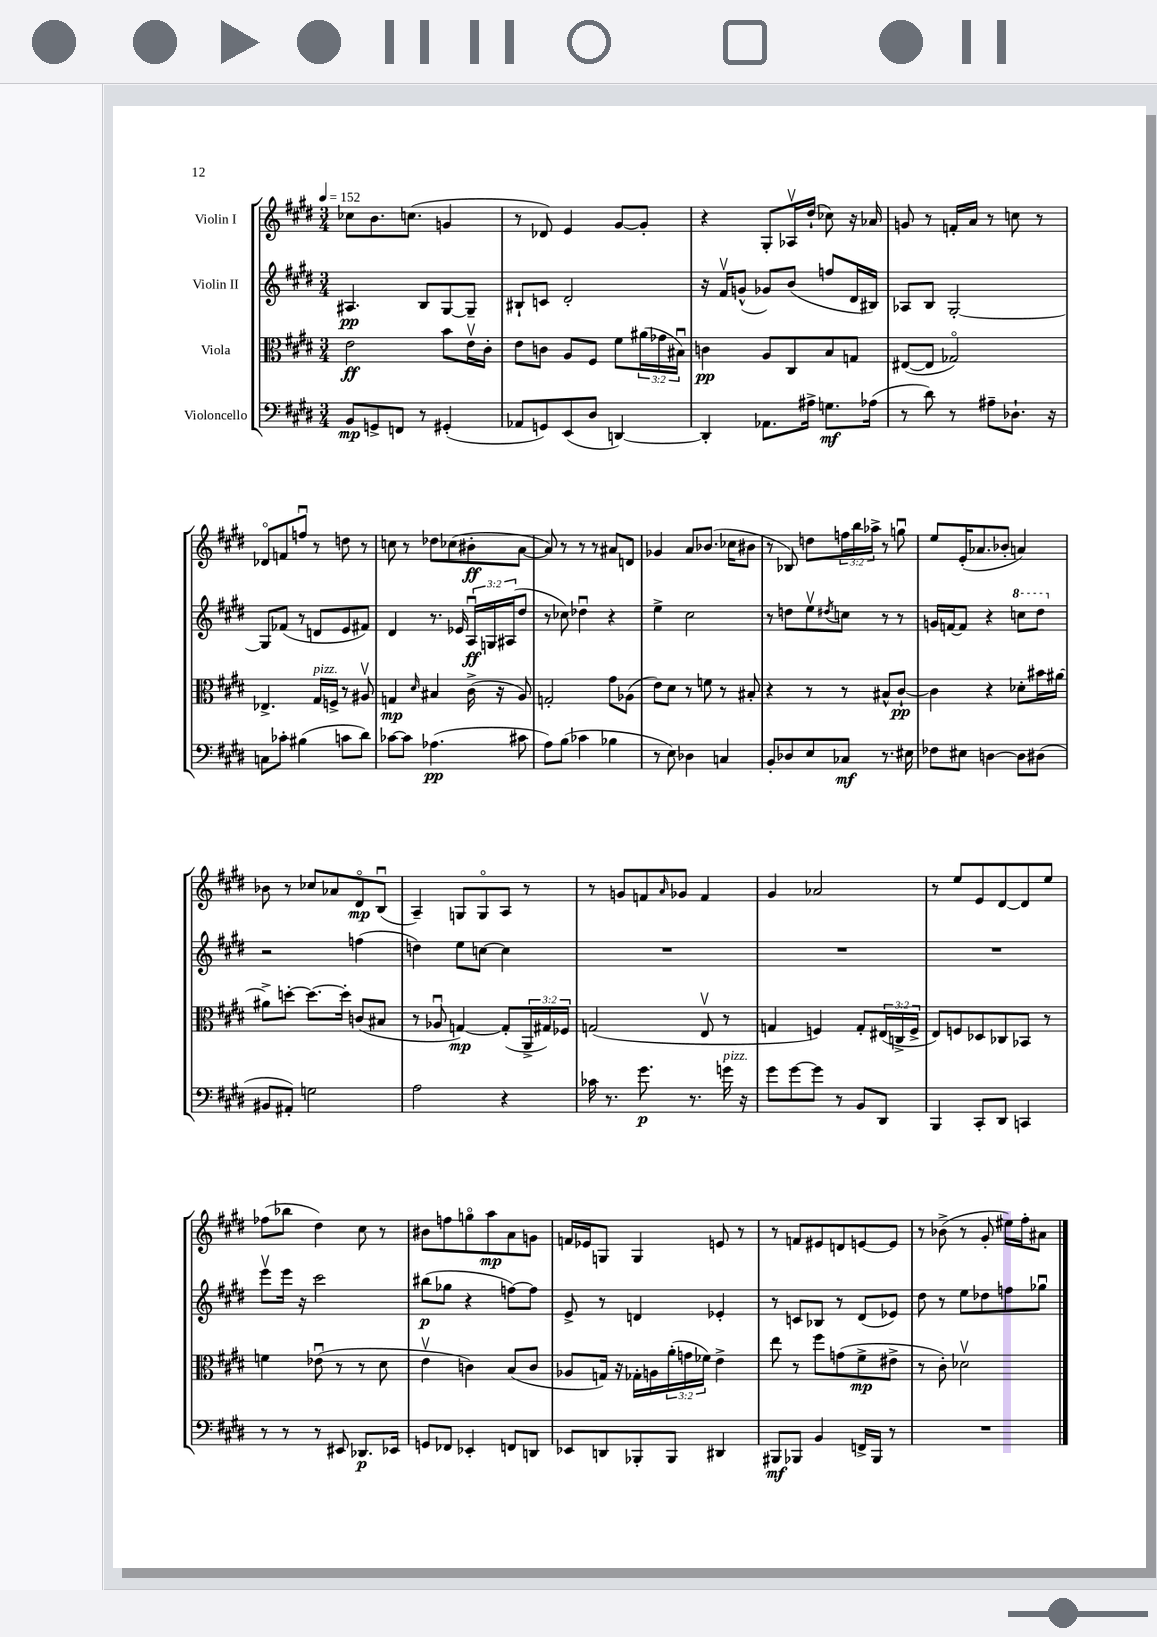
<<
\new StaffGroup <<
\new Staff = "s0" \with { instrumentName = "Violin I" } {
    \clef treble \key e \major \numericTimeSignature \time 3/4 \override Staff.TupletNumber.text = #tuplet-number::calc-fraction-text \tempo 4 = 152
    ces''8 b'8. c''8.( g'4 |
    r8 des'8) e'4 gis'8~ gis'8-. |
    r4 gis8-. aes16\upbow dis''16-!( ces''8) r16 aes'16 |
    g'8 r8 f'16-. a'16 r8 c''8 r8 |
    des'8\flageolet f'8 f''8\downbow r8 d''8 r8 |
    c''8 r8 des''8 ces''8( bis'8-.\ff a'8~ |
    a'8) r8 r8 r8 ais'8 d'8 |
    ges'4 a'8 bes'8.( ces''16 bis'8 |
    r8 bes8) d''8 \tuplet 3/2 { f''16 b''16 aes''16-> } r8 g''8\downbow |
    e''8 e'16-.( aes'8. bes'8-. a'4) |
    bes'8 r8 ces''8 aes'8 dis'8\flageolet\mp b8\downbow( |
    a4--) g8 g8\flageolet a8 r8 |
    r8 g'8 f'8 \grace { a'16 } ges'8 f'4 |
    gis'4 aes'2 |
    r8 e''8 e'8 dis'8~ dis'8 e''8 |
    fes''8( bes''8 dis''4) cis''8 r8 |
    bis'8 f''8 g''8\flageolet a''8\mp a'8 g'8 |
    f'16 ees'16 g8 g4 e'8 r8 |
    r8 f'8 eis'8 d'8 e'8~ e'8 |
    r8 bes'8->( r8 gis'8-. eis''16) fis''16-. ais'8 \bar "|." |
}
\new Staff = "s1" \with { instrumentName = "Violin II" } {
    \clef treble \key e \major \numericTimeSignature \time 3/4 \override Staff.TupletNumber.text = #tuplet-number::calc-fraction-text
    ais4.\pp b8 gis8~ gis8-- |
    bis8-! c'8 dis'2-. |
    r16 fis'16\upbow g'8-^( ges'8) b'8( f''8 dis'16 bis16) |
    aes8 b8 gis2~-. |
    gis8 fes'8( r8 d'8 e'8 fis'8) |
    dis'4 r8. ees'16 \tuplet 3/2 { a16\downbow\ff g16 ais16( } dis''8 |
    r8 ces''8) des''4\downbow r4 |
    e''4-> cis''2 |
    r8 d''8 e''8\upbow \acciaccatura { dis''8 } c''8 r8 r8 |
    g'16 f'16~ f'8 r4 \ottava #1 c'''8 dis'''8 \ottava #0 |
    r2 f''4( |
    d''4) e''8 c''8~ c''4 |
    R2. |
    R2. |
    R2. |
    e'''8\upbow e'''16 r16 cis'''2 |
    bis''8\p( ges''8 r4 f''8~) f''8 |
    e'8-> r8 d'4 ees'4-. |
    r8 c'8 bes8 r8 dis'8( ees'8) |
    dis''8 r8 e''8 des''8 f''8 ges''8\downbow \bar "|." |
}
\new Staff = "s2" \with { instrumentName = "Viola" } {
    \clef alto \key e \major \numericTimeSignature \time 3/4 \override Staff.TupletNumber.text = #tuplet-number::calc-fraction-text
    e'2\ff b'8 e'16\upbow cis'16-. |
    e'8 c'8 a8 fis8 fis'8 \tuplet 3/2 { ais'16( ges'16 bis16\downbow) } |
    c'4\pp a8 cis8 b8 g8 |
    eis8~( eis8 ges2\flageolet) |
    ees4.-> gis16^\markup { \italic "pizz." } f16-> r8 ais8\upbow |
    g4\mp \grace { dis'16 } bis4 cis'16->( r16 a8) |
    g2-. gis'8 aes8( |
    e'8) dis'8 r8 f'8 r8 bis8-. |
    r4 r8 r8 bis8-^ cis'8~-!\pp |
    cis'4 r4 des'8-. bis'16 ais'16~ |
    ais'8-> d''8~-. d''8.~ d''16-. c'8( bis8 |
    r8 aes8\downbow g4~\mp) g8-.( \tuplet 3/2 { a,16-> gis16) fes16 } |
    g2( e8\upbow r8 |
    g4 f4) g8-. \tuplet 3/2 { eis16( c16-> f16-> } |
    e8) f8 des8 ces8 bes,8 r8 |
    f'4 ees'8\downbow( r8 r8 dis'8 |
    e'4\upbow c'4) b8( c'8 |
    aes8 g16) r16 ges16-. a16 \tuplet 3/2 { a'16-.( g'16 fes'16) } e'4-> |
    e''8 r8 fis''8 g'8( fis'8->\mp eis'8-> |
    r8 cis'8-.) des'2\upbow \bar "|." |
}
\new Staff = "s3" \with { instrumentName = "Violoncello" } {
    \clef bass \key e \major \numericTimeSignature \time 3/4
    b,8\mp g,8-> f,8 r8 gis,4-.( |
    aes,8 g,8) e,8( dis8 d,4~) |
    d,4-. aes,8. ais16-> g8.\mf aes16( |
    r8 dis'8) r8 ais8-- des8.-! r16 |
    c8 ces'8-. bis4( c'8 dis'8) |
    ces'8~ ces'8 aes4.\pp( cis'8 |
    a8) b8( ces'4 bes4 |
    r8 e8) des4 c4 |
    b,8-. des8 e8 ces8\mf r8. eis16 |
    fes8 eis8 d4~ d8 dis8( |
    bis,8 ais,8-.) g2 |
    a2 r4 |
    ces'16 r8. gis'8.\p r8. g'16^\markup { \italic "pizz." } r16 |
    gis'8 gis'8~ gis'8 r8 b,8 dis,8 |
    b,,4 cis,8-. dis,8 c,4 |
    r8 r8 r8 eis,8 des,8.\p ees,16 |
    g,8 fes,8 ees,4-. f,8 d,8 |
    ees,8 d,8 bes,,8-. bes,,8 dis,4 |
    bis,,8\mf bes,,8 b,4 f,16-> bes,,16 r8 |
    R2. \bar "|." |
}
>>
>>
\layout { \context { \Score \remove "Bar_number_engraver" } }
